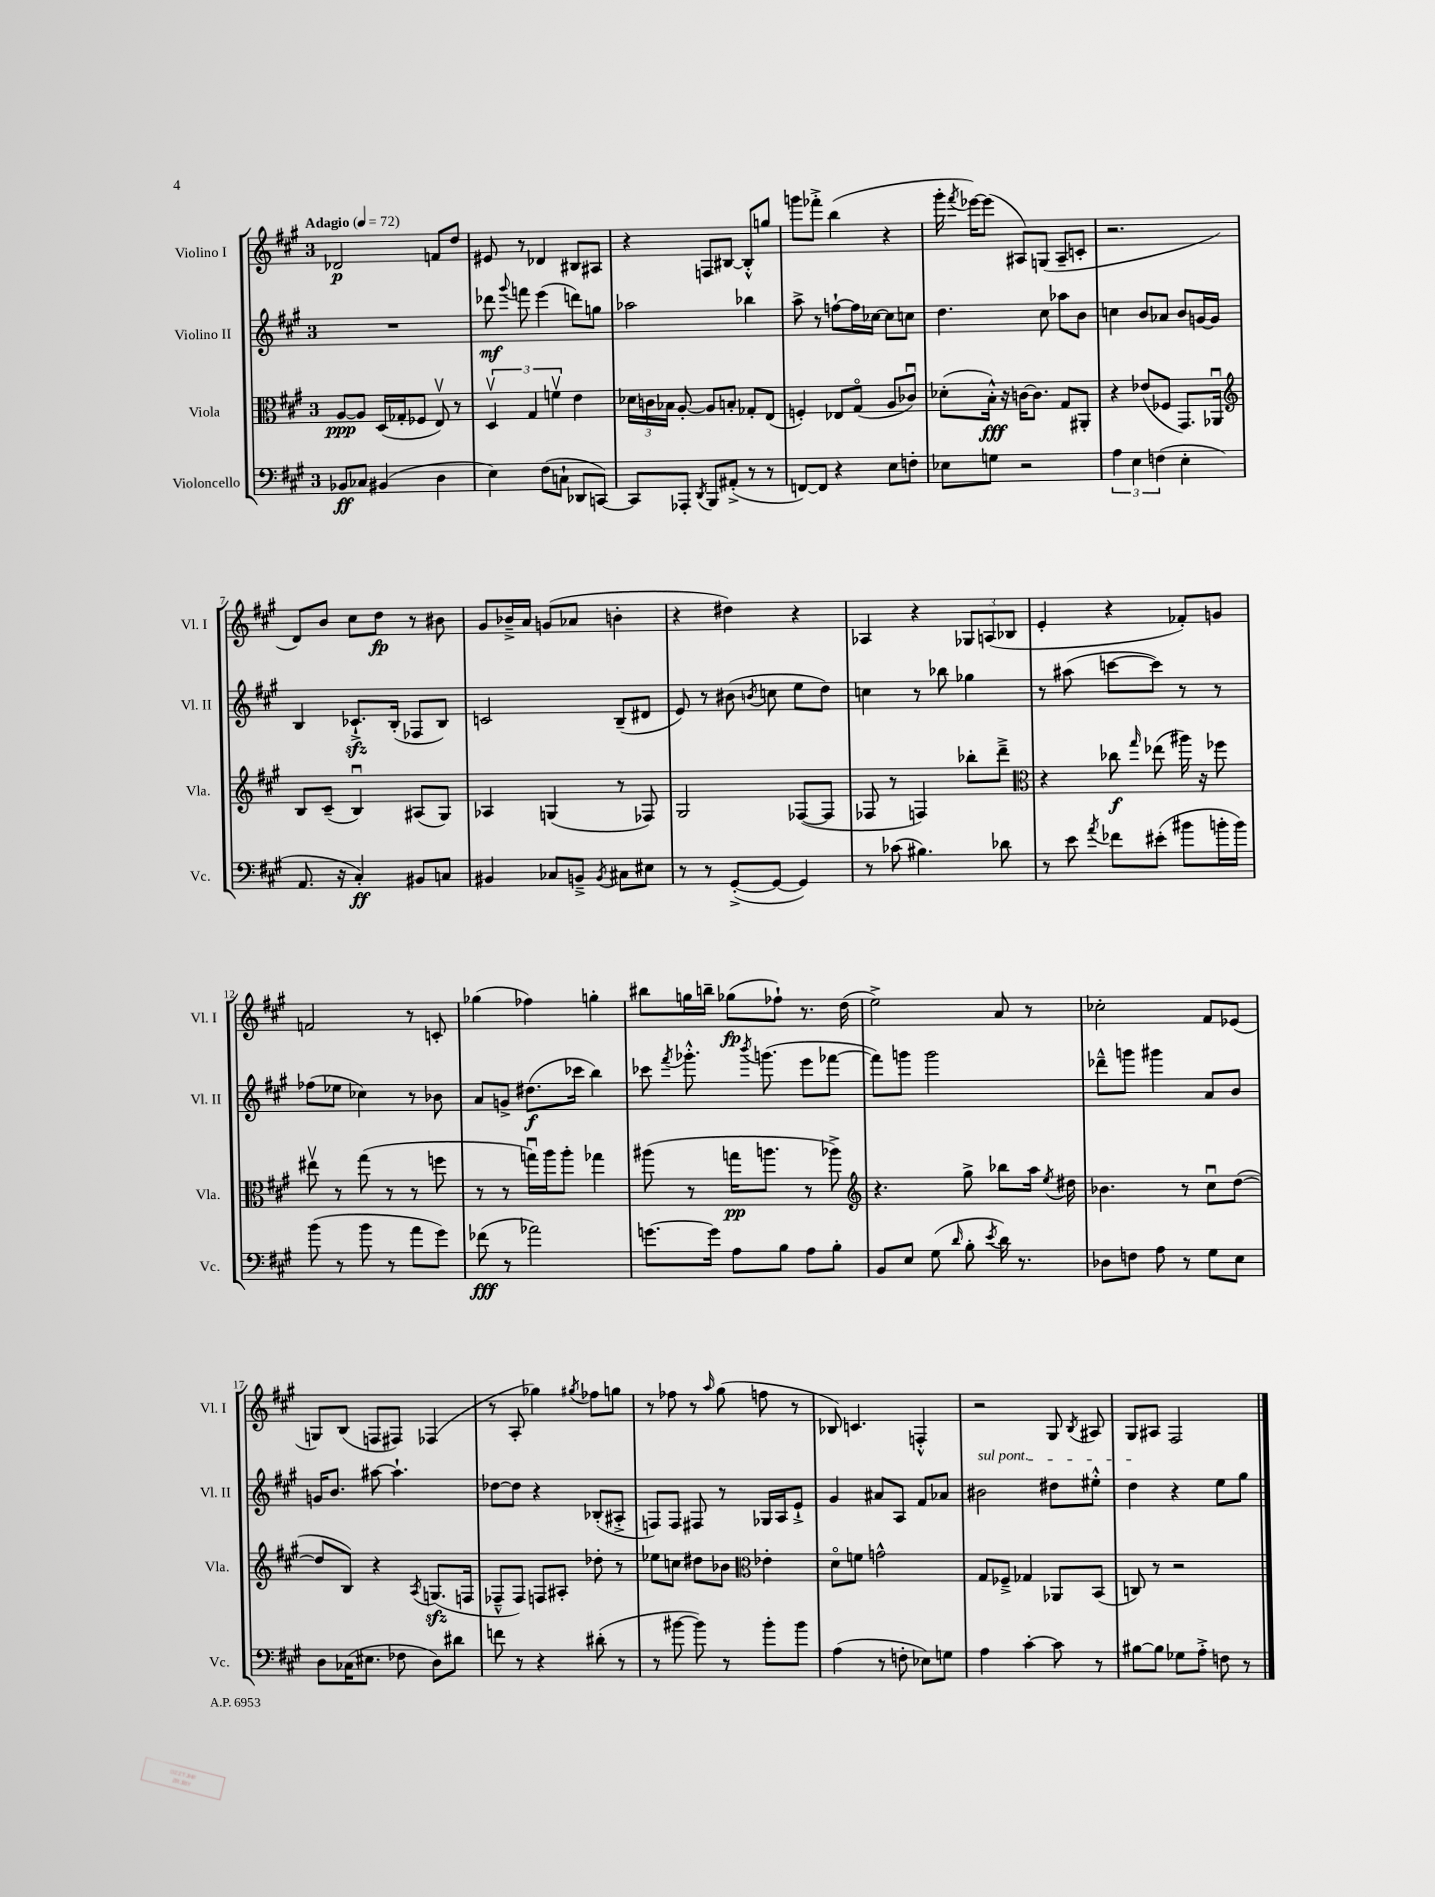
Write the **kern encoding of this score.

**kern	**kern	**kern	**kern
*staff4	*staff3	*staff2	*staff1
*clefF4	*clefC3	*clefG2	*clefG2
*k[f#c#g#]	*k[f#c#g#]	*k[f#c#g#]	*k[f#c#g#]
*M3/4	*M3/4	*M3/4	*M3/4
*MM72	*MM72	*MM72	*MM72
8BB-	[8A	2.r	2d-
8C-	8A]	.	.
(4BB#	(16D	.	.
.	16G-'	.	.
.	8F-	.	.
4D	8Ev)	.	8f
.	8r	.	8dd
=	=	=	=
4E)	6Dv	8ddd-	8e#
.	.	8qqggg#	.
.	.	8fff	8r
.	6G#	.	.
(8F#	.	(4eee	4d-
.	6fv	.	.
8C`	.	.	.
8DD-	4e	8ddd)	8B#
[8CC)	.	8gg	8A#
=	=	=	=
8CC]	24d-	2aa-	4r
.	24c	.	.
.	24B-	.	.
8AAA-'	[8A'	.	.
8qDD	.	.	.
8BBB	8A]	.	8F
(8AA#'^	8B'	.	[8B#
8r	8G-'	4bb-	8B#'^^]
8r	(8E	.	8gg
=	=	=	=
[8FF)	4F')	8aa^	8ggg
8FF]	.	8r	8fff-'^
4r	8E-	[8ff`	(4bb
.	(8G#o	16ff]	.
.	.	[16cc-	.
8E	8A	8cc-]	4r
8F'	8c-u)	8cc	.
=	=	=	=
8E-	(8d-'	4.dd	16ggg#'
.	.	.	8qfff#
.	.	.	[16eee-)
8G	16B'^^)	.	(8eee-]
.	16r	.	.
2r	[16c	.	8A#)
.	8.c]	.	.
.	.	8cc#	(8G
.	8G#	8aa-	8A#~
.	8AA#'	8b	8c'
=	=	=	=
6A	4r	4cc	2.r
6E	.	.	.
.	(8e-	8b	.
(6F	.	.	.
.	8F-	8a-	.
4E'	8.GG#)	8b	.
.	.	[16g	.
.	16AA-u	16g]	.
=	=	=	=
*	*clefG2	*	*
8.AA	8B	4B	8d)
.	(8c#~	.	8b
16r	.	.	.
4C#')	4Bu)	8.c-`^	8cc#
.	.	.	8dd
.	.	(16B'	.
8BB#	(8A#	8F-	8r
8C	8G#)	8B)	8b#
=	=	=	=
4BB#	4A-	2c	8g#
.	.	.	16b-~^
.	.	.	16a
8C-	(4G	.	(8g
8BB~^	.	.	8a-
8qBB	.	.	.
8C#	8r	(8B~	4b'
8E#	8F-)	8d#	.
=	=	=	=
8r	2G#	8e)	4r
8r	.	8r	.
([8GG#'^	.	(8b#	4dd#)
.	.	8qb	.
8GG#_	.	8cc	.
4GG#])	([8F-	8ee	4r
.	8F-]	8dd)	.
=	=	=	=
8r	8F-	4cc	4A-
(8c-	8r	.	.
4.B#)	4F)	8r	4r
.	.	8bb-	.
.	8bb-'	4gg-	12G-
.	.	.	(12A
8d-	8ddd~^	.	.
.	.	.	12B-
=	=	=	=
*	*clefC3	*	*
8r	4r	8r	4e'
8e	.	(8aa#	.
8qa	.	.	.
8f-	8cc-	[8ccc	4r
.	16qqgg#	.	.
(8e#'	(8ee-	8ccc])	.
8b#	16aa#)	8r	8f-')
.	16r	.	.
16b'	8ff-	8r	8g
16b)	.	.	.
=	=	=	=
(8b	8ee#v	(8ff-	2f
8r	8r	8ee-	.
8b	(8gg#	4cc-)	.
8r	8r	.	.
8a	8r	8r	8r
8g#)	8ff	8b-	8c'
=	=	=	=
(8f-	8r	8a	(4gg-
8r	8r	8g^	.
2a-)	16ggu)	(8.dd#	4ff-)
.	16aa	.	.
.	8aa'	.	.
.	.	16ccc-	.
.	4gg-	4bb)	4gg'
=	=	=	=
[8.g	(8aa#	8ccc-	8bb#
.	.	8qfff#	.
.	8r	8.ggg-'^^	16gg
16g]	.	.	16bb~
8A	16gg	.	(8gg-
.	.	8qbbb	.
.	8.aa	(8.ggg	.
8B	.	.	8ff-`)
8A	8r	8eee	8.r
8B'	8aa-^)	[8fff-	.
.	.	.	(16dd
=	=	=	=
*	*clefG2	*	*
8BB	4.r	8fff-])	2ee^)
8E	.	8ggg	.
(8G#	.	2ggg	.
16qqd	.	.	.
8B'	8gg#^	.	.
8qe	.	.	.
16d)	8bb-	.	8a
8.r	.	.	.
.	16aa	.	8r
.	8qee	.	.
.	16dd#	.	.
=	=	=	=
8D-	4.b-	8ddd-~^^	2cc-'
8F	.	8ggg	.
8A	.	4ggg#	.
8r	8r	.	.
8G#	8cc#u	8a	8f#
8E	([8dd	8b	(8e-
=	=	=	=
8D	8dd]	16g	8G)
.	.	8.b	.
(16C-	8B)	.	(8B
8.E#	.	.	.
.	4r	[8aa#	8F
8F-	.	4.aa#`]	8F#)
.	8qA	.	.
8D)	(8.G	.	(4F-
8d#	.	.	.
.	16F	.	.
=	=	=	=
8f	8F-~^^	[8dd-	8r
8r	8F-)	8dd-]	8A'
4r	8F	4r	4gg-)
.	8A#'	.	.
.	.	.	8qgg#
(8d#'	8dd-'	(8B-'	8ff-
8r	8r	8A#'^	8gg
=	=	=	=
8r	8ee-	8F)	8r
[8b#	8cc	8F	8ff-
8b#])	8dd#	8F#	8r
.	.	.	16qqaa
8r	8b-	8r	(8gg#
*	*clefC3	*	*
8b#'	4e-'	16G-	8ff
.	.	16A	.
8b#	.	8e`^	8r
=	=	=	=
(4A	8do	4g#	8B-)
.	8f	.	4.c
8r	2g^^	8a#	.
8F'	.	8A	.
8E-)	.	8f#	4F'^^
8G	.	8a-	.
=	=	=	=
4A	8G#	2b#	2r
.	8F-~^	.	.
[4c#'	4G-	.	.
8c#]	8AA-	8dd#	8G#
.	.	.	8qB
8r	(8BB	8ee#'^^	8A#
=	=	=	=
[8B#	8C)	4dd	8G#
8B#]	8r	.	8A#
8G-	2r	4r	2F#
8A'^	.	.	.
8F	.	8ee	.
8r	.	8gg#	.
==	==	==	==
*-	*-	*-	*-
